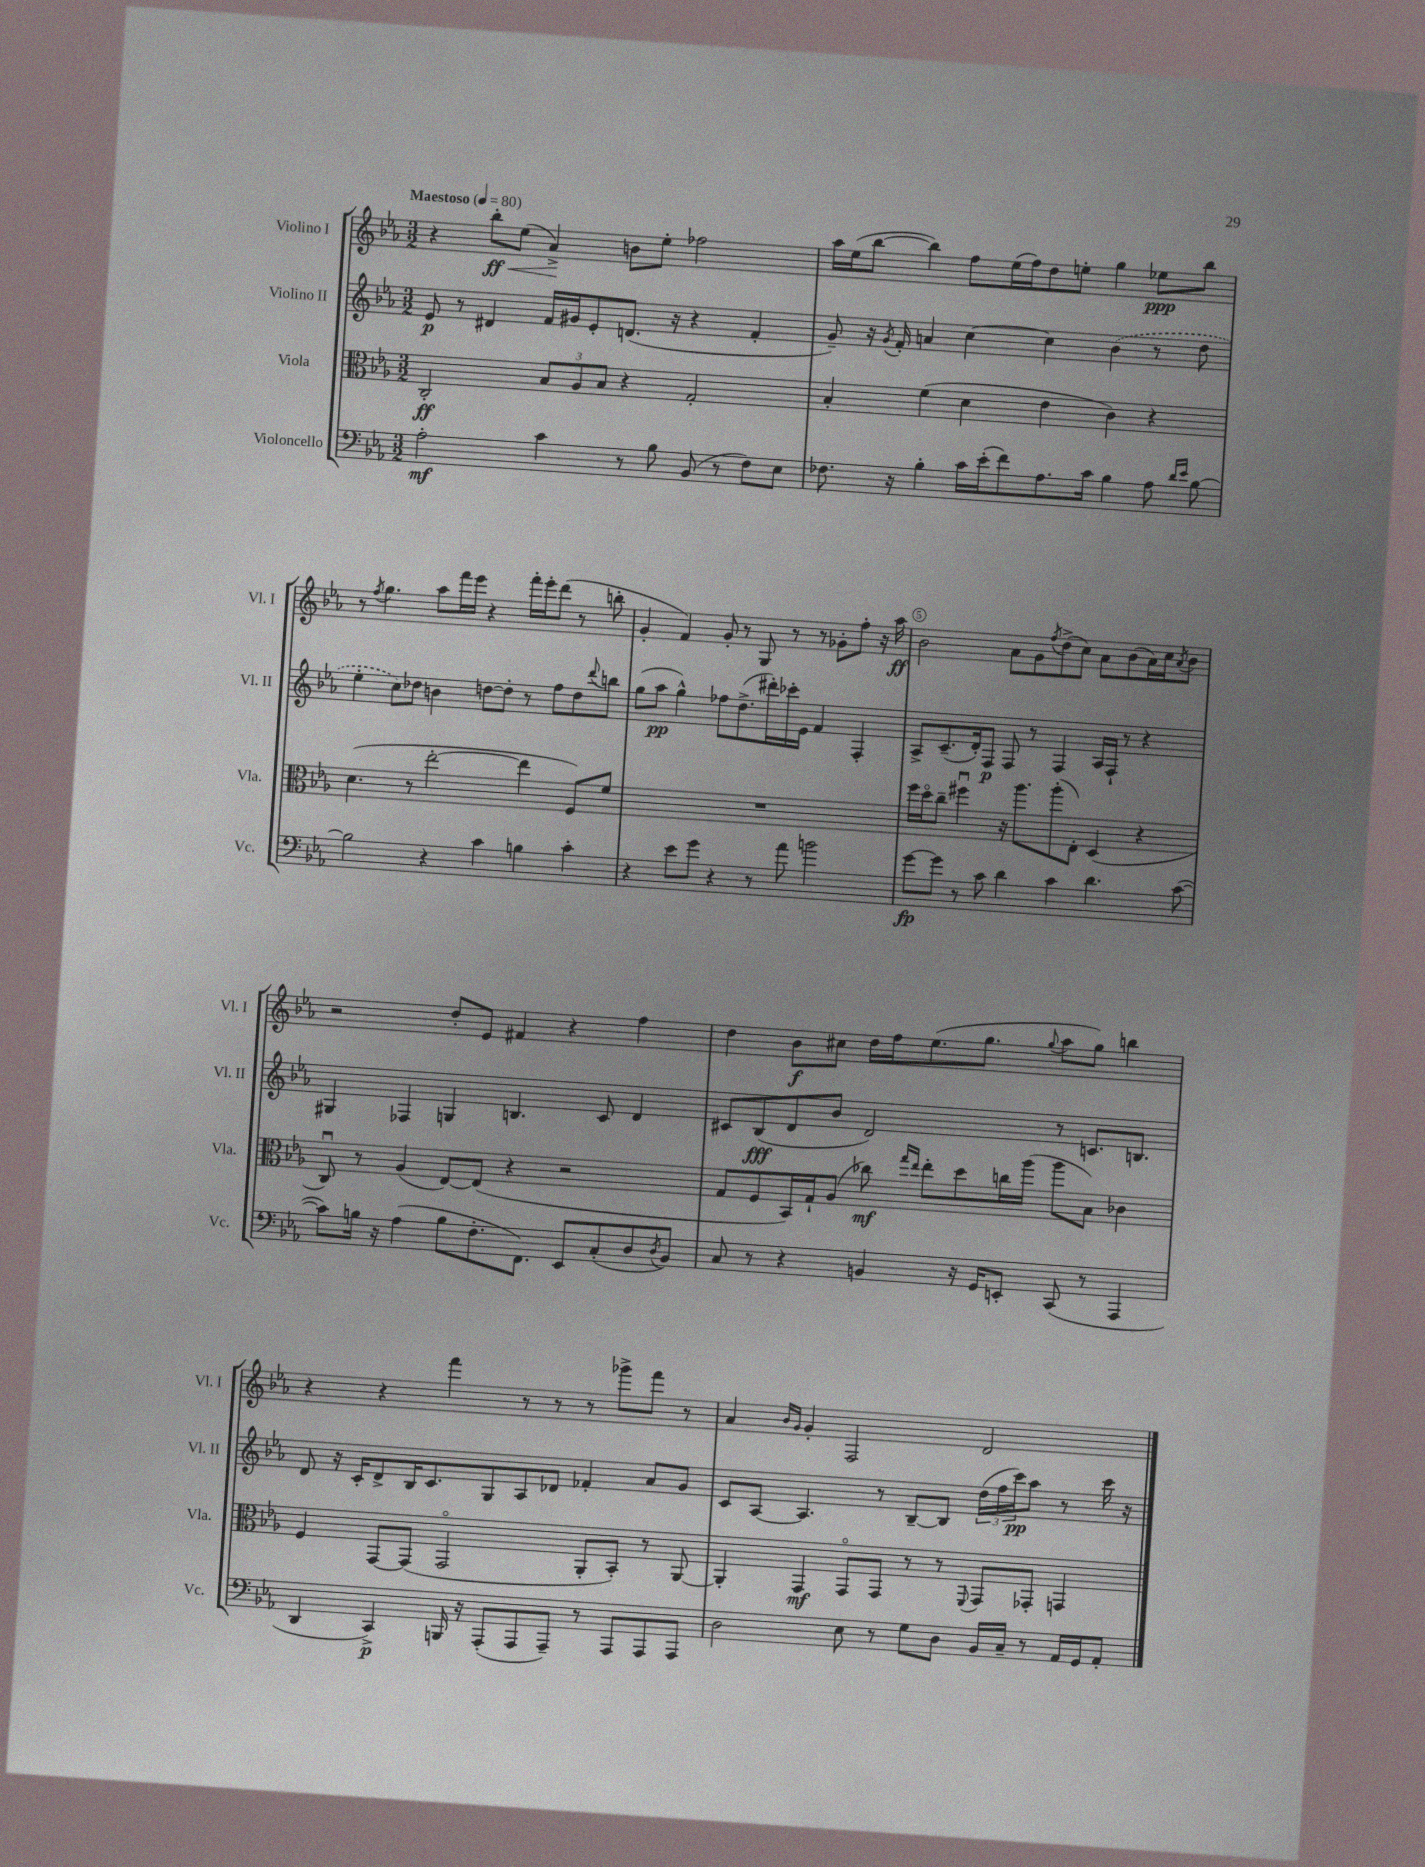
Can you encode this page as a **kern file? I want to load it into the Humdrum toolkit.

**kern	**kern	**kern	**kern
*staff4	*staff3	*staff2	*staff1
*clefF4	*clefC3	*clefG2	*clefG2
*k[b-e-a-]	*k[b-e-a-]	*k[b-e-a-]	*k[b-e-a-]
*M3/2	*M3/2	*M3/2	*M3/2
*MM80	*MM80	*MM80	*MM80
2A-'	2C'	8e-	4r
.	.	8r	.
.	.	4d#	8bb-'
.	.	.	(8ee-
4c	12B-	16f	4a-^)
.	.	16g#	.
.	12A-	.	.
.	.	8e-'	.
.	12B-	.	.
8r	4r	(8.d	8b
8B-	.	.	8ee-'
.	.	16r	.
(8BB-	2G'	4r	2ff-
8r	.	.	.
8F)	.	4f'	.
8E-	.	.	.
=	=	=	=
8.F-	4B-'	8g~)	16aa-
.	.	.	(16ee-
.	.	16r	[8bb-
.	.	8qg	.
16r	.	16f'	.
4B-'	(4f	4a	4bb-])
16c	4d	[4cc	8ff
(16e-'	.	.	.
8f)	.	.	(16ee-
.	.	.	16ff)
8.A-	4e-	4cc]	8dd
.	.	.	8ee'
16c	.	.	.
4B-	4c)	(4b-	4gg
8A-	4r	8r	8ee-
16qqd	.	.	.
16qqe-	.	.	.
[8B-	.	8dd	8bb-
=	=	=	=
2B-]	(4.d	4ee-'	8r
.	.	.	8qff
.	.	.	4.gg
.	.	8cc)	.
.	8r	8dd-	.
4r	[2ee-'	4b	8aa-
.	.	.	16fff
.	.	.	16eee-
4c	.	[8dd	4r
.	.	8dd']	.
4B	4ee-]	8r	16fff'
.	.	.	16eee-'
.	.	8ff	(8ddd
4c'	8F)	8dd	8r
.	.	8qqddd	.
.	8f	8bb	8bb'
=	=	=	=
4r	1.r	(8gg	4g'
.	.	8aa-	.
8e-	.	4gg^^)	4f)
8g	.	.	.
4r	.	8ff-	8g'
.	.	(8.dd^	8r
8r	.	.	8G
.	.	16ddd#')	.
8a-	.	16ccc-'	8r
.	.	16e-	.
2b	.	4f	8r
.	.	.	8g-'
.	.	4F'	8ff'
.	.	.	16r
.	.	.	16aa-
=	=	=	=
[8g	16ff	8A-^	2b-
.	16ddo	.	.
8g]	8cc~	(8.c~	.
8r	4ff#u	.	.
.	.	16d')	.
8c	.	8F	.
4d	16r	8F	8a-
.	8.aa-	.	.
.	.	8r	8g
.	.	.	8qff
4c	(8aa-'	4F	(8dd^
.	8E-')	.	8cc)
4.d	(4D	16A-	8a-
.	.	16F`	.
.	.	8r	(8b-
.	4r	4r	16a-)
.	.	.	16cc
.	.	.	8qa-
([8c	.	.	8b-
=	=	=	=
8c])	8Cu)	4G#	2r
16B	8r	.	.
16r	.	.	.
(4A-	(4A-	4F-	.
8B	[8E-)	4G	8dd'
8.F'	(8E-]	.	8e-
.	4r	4.B	4f#
8.FF)	.	.	.
8EE-	2r	.	4r
(8C'	.	8c	.
8D	.	4d	4ff
8qD	.	.	.
8BB-)	.	.	.
=	=	=	=
8C	8G	8c#	4dd
8r	8F	(8B-	.
4r	16BB-)	8d	8b-
.	16G`	.	.
.	(8A-	8b-	8cc#
4BB	8cc-)	2d)	16dd
.	.	.	16ff
.	16qqgg	.	.
.	16qqee-	.	.
.	8ee-'	.	(8.ee-
16r	8dd	.	.
16GG	.	.	8.gg
8EE'	16cc	.	.
.	(16aa-	.	.
.	.	.	8qqgg
(8CC	8aa-	8r	8aa-
8r	8B-)	8.c	8gg)
4AAA-	4c-	.	4bb
.	.	8.B	.
=	=	=	=
4DD	4F	8d	4r
.	.	16r	.
.	.	16c'	.
4CC^)	[8GG	8d^	4r
.	(8GG]	16B-	.
.	.	8.c	.
16BBB	2GGo	.	4fff
16r	.	.	.
(8AAA-'	.	8G	.
8AAA-	.	8A-	8r
8AAA-~)	.	8d-	8r
8r	8AA-'	4f-'	8r
8AAA-	8BB-')	.	8ggg-^
8AAA-	8r	8a-	8fff
8AAA-	[8AA-	8g	8r
=	=	=	=
2D	4AA-']	8c	4a-
.	.	[8A-	.
.	.	.	16qqb-
.	.	.	16qqg
.	4GG	4.A-]	4g'
8E-	8GGo	.	2F
8r	8GG	8r	.
8G	8r	[8B-~	.
8D	8r	8B-]	.
.	8qqFF	.	.
16BB-	8GG	(24dd	2d
.	.	24ff	.
16C~	.	.	.
.	.	24ccc)	.
8r	8GG-'	8aa-	.
16AA-	4GG	8r	.
16GG	.	.	.
8AA-'	.	16ccc	.
.	.	16r	.
==	==	==	==
*-	*-	*-	*-
